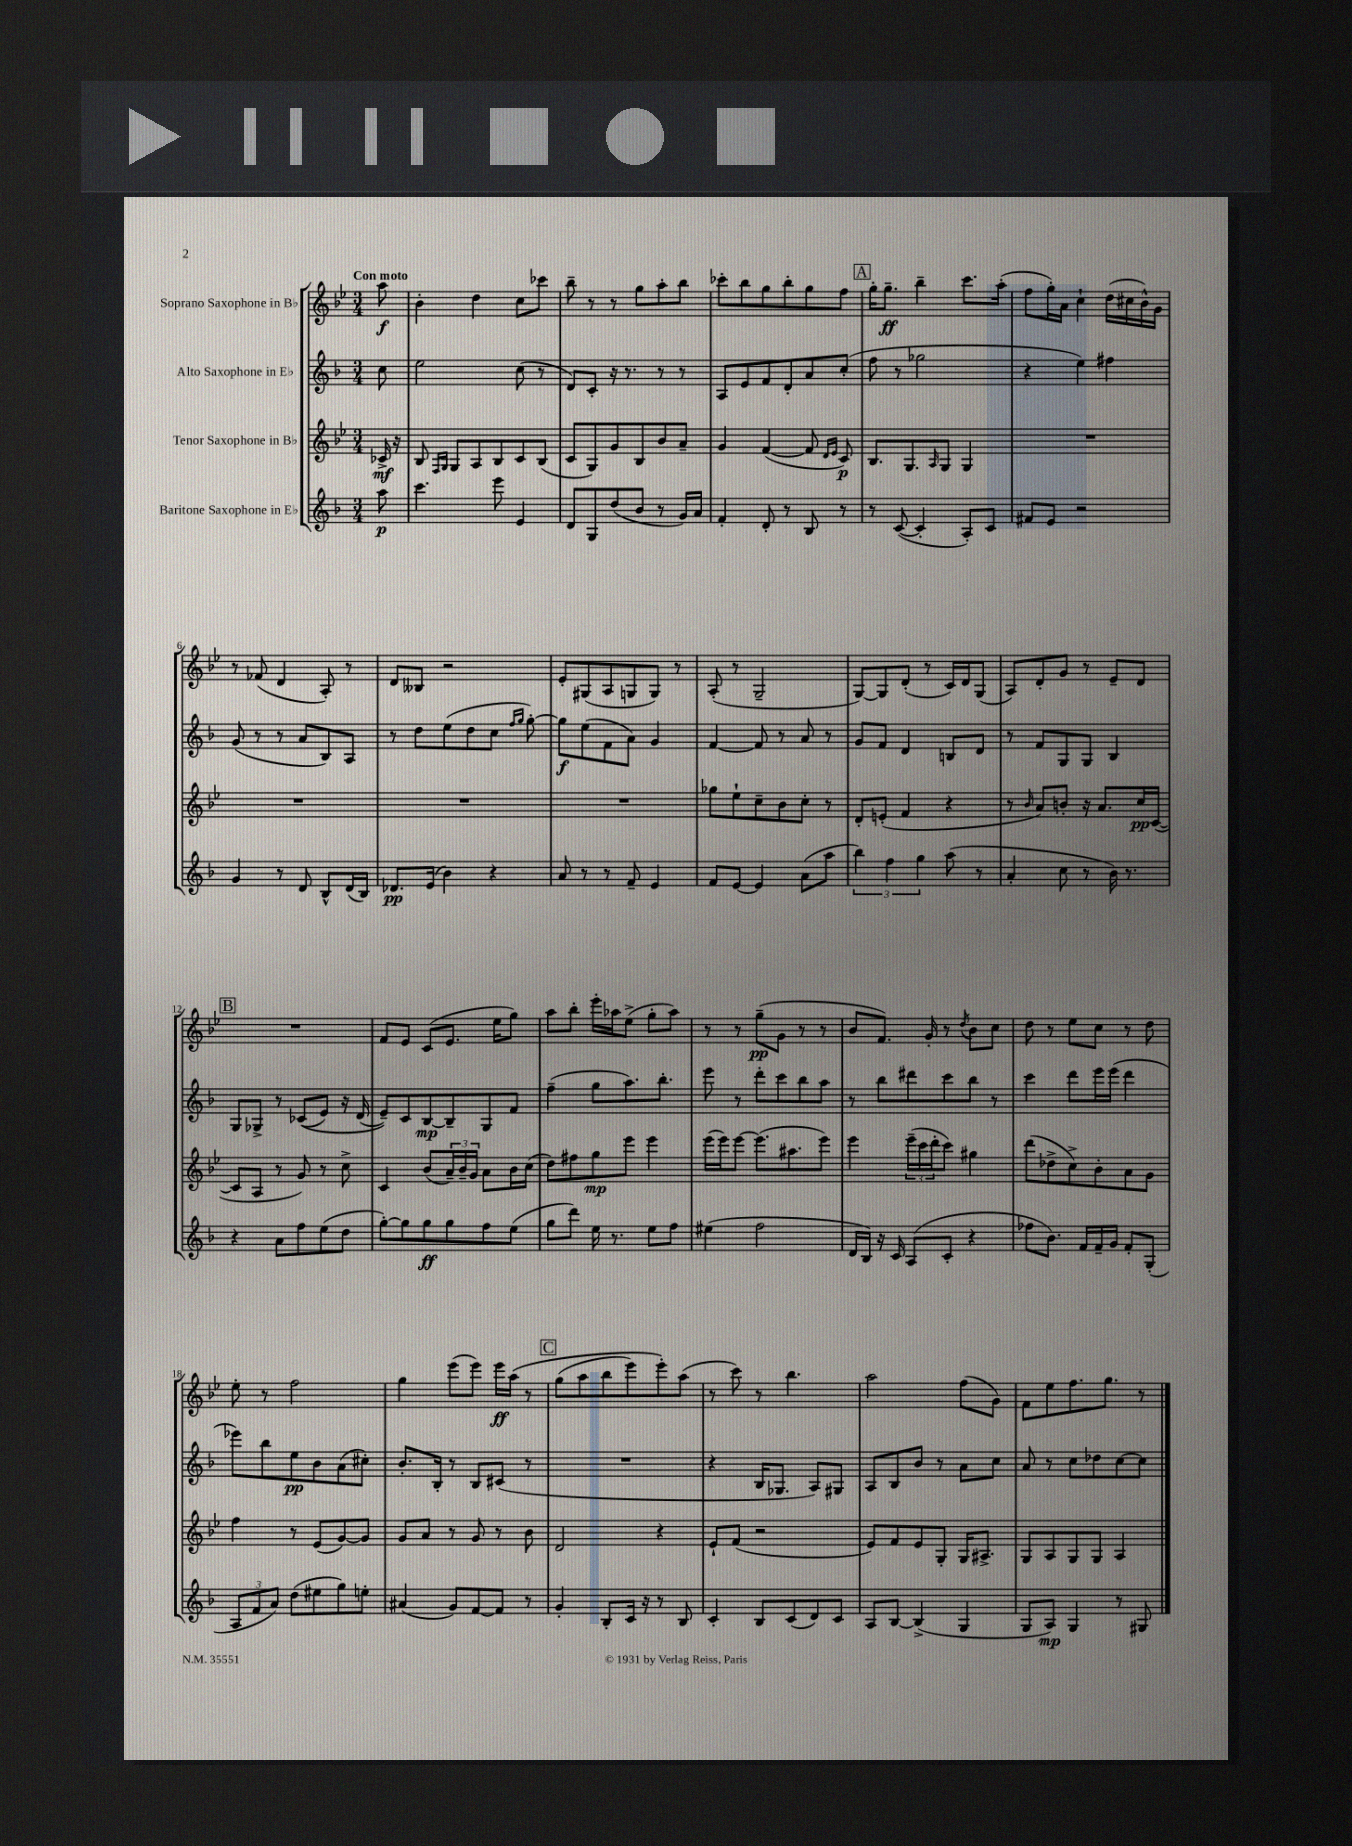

**kern	**dynam	**kern	**dynam	**kern	**dynam	**kern	**dynam
*part4	*part4	*part3	*part3	*part2	*part2	*part1	*part1
*staff4	*staff4	*staff3	*staff3	*staff2	*staff2	*staff1	*staff1
*I"Baritone Saxophone in E♭	*	*I"Tenor Saxophone in B♭	*	*I"Alto Saxophone in E♭	*	*I"Soprano Saxophone in B♭	*
*clefG2	*	*clefG2	*	*clefG2	*	*clefG2	*
*k[b-]	*	*k[b-e-]	*	*k[b-]	*	*k[b-e-]	*
*M3/4	*	*M3/4	*	*M3/4	*	*M3/4	*
=	=	=	=	=	=	=	=
!	!	!	!	!	!	!LO:TX:a:B:t=Con moto	!
8aa\	p	16c-X^/	mf	8cc\	.	8aa\	f
.	.	16r	.	.	.	.	.
=1	=1	=1	=1	=1	=1	=1	=1
4.ccc\	.	8B-/	.	2ee\	.	4b-'\	.
.	.	16qqF/LL	.	.	.	.	.
.	.	16qqG/JJ	.	.	.	.	.
.	.	8G/L	.	.	.	.	.
.	.	8A/	.	.	.	4dd\	.
8eee\	.	8B-/	.	.	.	.	.
4e/	.	8c/	.	(8cc\	.	8cc\L	.
.	.	(8B-/J	.	8r	.	8ccc-X\J	.
=2	=2	=2	=2	=2	=2	=2	=2
8d/L	.	8c/L	.	8d/L)	.	8bb-~\	.
8G/	.	8G/)	.	8c'/J	.	8r	.
(8dd/	.	8g/	.	16r	.	8r	.
.	.	.	.	8.r	.	.	.
8b-/J	.	8B-/	.	.	.	8gg\L	.
8r	.	8b-/	.	8r	.	8aa'\	.
16g/LL)	.	8a~/J	.	8r	.	8bb-\J	.
16a/JJ	.	.	.	.	.	.	.
=3	=3	=3	=3	=3	=3	=3	=3
4f'/	.	4g/	.	8A/L	.	8ccc-X'\L	.
.	.	.	.	8e/	.	8bb-\	.
8d'/	.	([4f/	.	8f/	.	8gg\	.
8r	.	.	.	8d'/	.	8bb-'\	.
8B-/	.	8f/]	.	8a/	.	8gg\	.
.	.	16qqd/LL	.	.	.	.	.
.	.	16qqe-/JJ	.	.	.	.	.
8r	.	8c/)	p	(8cc'/J	.	8ff\J	.
!!LO:REH:place=s1:t=A
=4	=4	=4	=4	=4	=4	=4	=4
8r	.	8.B-/L	.	8ff\	.	16gg'\KL	.
.	.	.	.	.	.	8.gg~\J	ff
([8c/	.	.	.	8r	.	.	.
.	.	8.G/	.	.	.	.	.
4c'/]	.	.	.	2gg-X\	.	4bb-~\	.
.	.	16qqA/	.	.	.	.	.
.	.	8G/J	.	.	.	.	.
8A'/L)	.	4G/	.	.	.	8.ccc\L	.
8c/J	.	.	.	.	.	.	.
.	.	.	.	.	.	(16aa'\Jk	.
=5	=5	=5	=5	=5	=5	=5	=5
8f#X/L	.	2.r	.	4r	.	8ff\L	.
8e/J	.	.	.	.	.	16gg'\L)	.
.	.	.	.	.	.	16a\JJ	.
2r	.	.	.	4ee\)	.	4cc`\	.
.	.	.	.	4ff#X\	.	(16dd\LL	.
.	.	.	.	.	.	16cc#X\	.
.	.	.	.	.	.	16b-^^\)	.
.	.	.	.	.	.	16g\JJ	.
!!LO:LB:g=z
=6	=6	=6	=6	=6	=6	=6	=6
4g/	.	2.r	.	(8g/	.	8r	.
.	.	.	.	8r	.	(8f-X/	.
8r	.	.	.	8r	.	4d/	.
8d/	.	.	.	8a/L	.	.	.
8B-^^/L	.	.	.	8B-/)	.	8A'/)	.
(16d/L	.	.	.	8A/J	.	8r	.
16B-/JJ)	.	.	.	.	.	.	.
=7	=7	=7	=7	=7	=7	=7	=7
8.d-X/L	pp	2.r	.	8r	.	8d/L	.
.	.	.	.	8dd\L	.	8B--X/J	.
(16e/Jk	.	.	.	.	.	.	.
4b-\)	.	.	.	(8ee\	.	2r	.
.	.	.	.	8dd\	.	.	.
4r	.	.	.	8cc\J	.	.	.
.	.	.	.	16qqff/LL	.	.	.
.	.	.	.	16qqgg/JJ	.	.	.
.	.	.	.	[8gg'\)	.	.	.
=8	=8	=8	=8	=8	=8	=8	=8
8a/	.	2.r	.	8gg\L]	f	8e-'/L	.
8r	.	.	.	(8ee\	.	(8G#X/	.
8r	.	.	.	8f\	.	8A/	.
8f~/	.	.	.	8a\J)	.	8Gn/	.
4e/	.	.	.	4g/	.	8G/J)	.
.	.	.	.	.	.	8r	.
=9	=9	=9	=9	=9	=9	=9	=9
8f/L	.	8gg-X\L	.	[4f/	.	(8A'/	.
[8e/J	.	8ee-`\	.	.	.	8r	.
4e/]	.	8cc~\	.	8f/]	.	2G~/	.
.	.	8b-\	.	8r	.	.	.
(8a\L	.	8cc'\J	.	8a/	.	.	.
8aa\J	.	8r	.	8r	.	.	.
=10	=10	=10	=10	=10	=10	=10	=10
6bb-\)	.	8d'/L	.	8g/L	.	[8G/L)	.
.	.	(8en'/J	.	8f/J	.	8G/]	.
6ff\	.	.	.	.	.	.	.
.	.	4f/	.	4d/	.	(8d'/J	.
6gg\	.	.	.	.	.	.	.
.	.	.	.	.	.	8r	.
(8aa\	.	4r	.	8Bn/L	.	16c/LL)	.
.	.	.	.	.	.	16d/J	.
8r	.	.	.	8d/J	.	(8G/J	.
=11	=11	=11	=11	=11	=11	=11	=11
4a'/	.	8r	.	8r	.	8A/L)	.
.	.	16qqb-/	.	.	.	.	.
.	.	8a/L)	.	8f/L	.	8d'/	.
8cc\	.	8bn'/J	.	8G/	.	8g/J	.
8r	.	16r	.	8G/J	.	8r	.
.	.	8.a/L	.	.	.	.	.
16b-\)	.	.	.	4B-/	.	8e-~/L	.
8.r	.	.	.	.	.	.	.
.	.	16cc/L	pp	.	.	8d/J	.
.	.	([16c/JJ	.	.	.	.	.
!!LO:LB:g=z
!!LO:REH:place=s1:t=B
=12	=12	=12	=12	=12	=12	=12	=12
4r	.	8c/L]	.	8G/L	.	2.r	.
.	.	8A/J	.	8G-X^/J	.	.	.
8a\L	.	8r	.	8r	.	.	.
8ff\	.	8g/)	.	((8c-X/L	.	.	.
(8ee\	.	8r	.	8e/J)	.	.	.
8dd\J	.	8cc^\	.	16r	.	.	.
.	.	.	.	(16d/	.	.	.
=13	=13	=13	=13	=13	=13	=13	=13
[8gg'\L)	.	4c/	.	8e~/L))	.	8f/L	.
8gg\]	.	.	.	8c/	.	8e-/J	.
8gg\	ff	(8b-/L	.	[8B-/	mp	(8c/L	.
8gg\	.	24a~/L)	.	8B-~/]	.	8.e-/J	.
.	.	24b-~/	.	.	.	.	.
.	.	24g/JJ	.	.	.	.	.
8ff\	.	8a\L	.	8G/	.	.	.
.	.	.	.	.	.	16ee-\KL	.
(8ee\J	.	16b-\L	.	8f/J	.	8gg\J)	.
.	.	(16cc\JJ	.	.	.	.	.
=14	=14	=14	=14	=14	=14	=14	=14
8gg\L	.	8dd\L)	.	(4ff~\	.	8aa\L	.
8ddd\J)	.	8ff#X\	.	.	.	8bb-'\J	.
16ee\	.	8gg\	mp	8gg\L	.	16eee-'\LL	.
8.r	.	.	.	.	.	16aa-X\J	.
.	.	8eee-\J	.	8.aa\)	.	(8ee-^\J	.
8ee\L	.	4eee-\	.	.	.	8gg'\L	.
.	.	.	.	8.bb-'\J	.	.	.
8ff\J	.	.	.	.	.	8aa-\J)	.
=15	=15	=15	=15	=15	=15	=15	=15
(4ee#X\	.	(16eee-\LL	.	8eee\	.	8r	.
.	.	16eee-\J)	.	.	.	.	.
.	.	[8eee-\J	.	8r	.	8r	.
2ff\	.	(8.eee-\L]	.	8ddd'\L	.	(8gg~\L	pp
.	.	.	.	8ccc\	.	8g\J	.
.	.	8.aa#X\	.	.	.	.	.
.	.	.	.	8bb-\	.	8r	.
.	.	8eee-\J)	.	8aa\J	.	8r	.
=16	=16	=16	=16	=16	=16	=16	=16
16d/LL	.	4eee-\	.	8r	.	8b-/L	.
16B-/JJ)	.	.	.	.	.	.	.
16r	.	.	.	8bb-\L	.	8.f/J)	.
16c/	.	.	.	.	.	.	.
(8A/L	.	(24eee-~\LL	.	8ddd#X\	.	.	.
.	.	24ccc\	.	.	.	.	.
.	.	.	.	.	.	16g'/	.
.	.	24ddd'\J	.	.	.	.	.
8c'/J	.	8ccc\J)	.	8ccc\	.	8r	.
.	.	.	.	.	.	8qdd/	.
4r	.	4gg#X\	.	8bb-\J	.	8b-\L	.
.	.	.	.	8r	.	8cc\J	.
=17	=17	=17	=17	=17	=17	=17	=17
8ff-X\L	.	(8ddd\L	.	4ccc\	.	8dd\	.
8.b-\J)	.	8dd-X^\	.	.	.	8r	.
.	.	8cc^\)	.	8ddd\L	.	8ee-\L	.
16f/LL	.	.	.	.	.	.	.
16f~/	.	8b-'\	.	16eee\L	.	8cc\J	.
16g/JJ	.	.	.	(16eee\JJ	.	.	.
8f'/L	.	8a\	.	4ddd\	.	8r	.
(8G'/J	.	8g\J	.	.	.	8dd\	.
!!LO:LB:g=z
=18	=18	=18	=18	=18	=18	=18	=18
12A/L	.	4ff\	.	8eee-X\L)	.	8ee-'\	.
12f/	.	.	.	.	.	.	.
.	.	.	.	8bb-\	.	8r	.
12a/J)	.	.	.	.	.	.	.
(8dd\L	.	8r	.	8ee\	pp	2ff\	.
8ee#X\	.	(8e-/L	.	8b-\	.	.	.
8gg\)	.	[8g/)	.	(8a\	.	.	.
8een'\J	.	8g/J]	.	8cc#X'\J)	.	.	.
=19	=19	=19	=19	=19	=19	=19	=19
(4a#X/	.	8g/L	.	8.b-'/L	.	4gg\	.
.	.	8a/J	.	.	.	.	.
.	.	.	.	16B-'/Jk	.	.	.
8g/L)	.	8r	.	8r	.	(8eee-\L	.
[8f/	.	8g/	.	8B-/L	.	8eee-\J)	.
8f/J]	.	8r	.	(8c#X/J	.	16eee-\LL	ff
.	.	.	.	.	.	(16aa\JJ	.
8r	.	8b-\	.	8r	.	8r	.
!!LO:REH:place=s1:t=C
=20	=20	=20	=20	=20	=20	=20	=20
4g'/	.	2d/	.	2.r	.	(8gg\L	.
.	.	.	.	.	.	8aa\	.
8B-'/L	.	.	.	.	.	8bb-\	.
16c/Jk	.	.	.	.	.	8eee-\)	.
16r	.	.	.	.	.	.	.
8r	.	4r	.	.	.	8eee-'\)	.
8B-/	.	.	.	.	.	(8aa\J	.
=21	=21	=21	=21	=21	=21	=21	=21
4c'/	.	8e-`/L	.	4r	.	8r	.
.	.	(8f/J	.	.	.	8ccc\)	.
8B-/L	.	2r	.	16B-/KL	.	8r	.
.	.	.	.	8.G-X/J	.	.	.
(8c/	.	.	.	.	.	4.bb-\	.
8d/)	.	.	.	8A/L)	.	.	.
8c/J	.	.	.	8G#X/J	.	.	.
=22	=22	=22	=22	=22	=22	=22	=22
8A/L	.	8e-/L)	.	8A/L	.	2aa\	.
[8B-/J	.	8f/	.	8B-/	.	.	.
(4B-^/]	.	8e-/	.	8b-/J	.	.	.
.	.	8G'/J	.	8r	.	.	.
4G/	.	16G/KL	.	8a\L	.	(8ff\L	.
.	.	8.A#X^/J	.	.	.	.	.
.	.	.	.	8cc\J	.	8g\J)	.
=23	=23	=23	=23	=23	=23	=23	=23
8G/L	.	8G/L	.	8a/	.	8f\L	.
8A/J)	mp	8A/	.	8r	.	8ee-\	.
4G/	.	8G/	.	8cc\L	.	8.ff\	.
.	.	8G/J	.	8dd-X\	.	.	.
.	.	.	.	.	.	8.gg\J	.
8r	.	4A/	.	[8cc\	.	.	.
8G#X/	.	.	.	8cc\J]	.	8r	.
==	==	==	==	==	==	==	==
*-	*-	*-	*-	*-	*-	*-	*-
